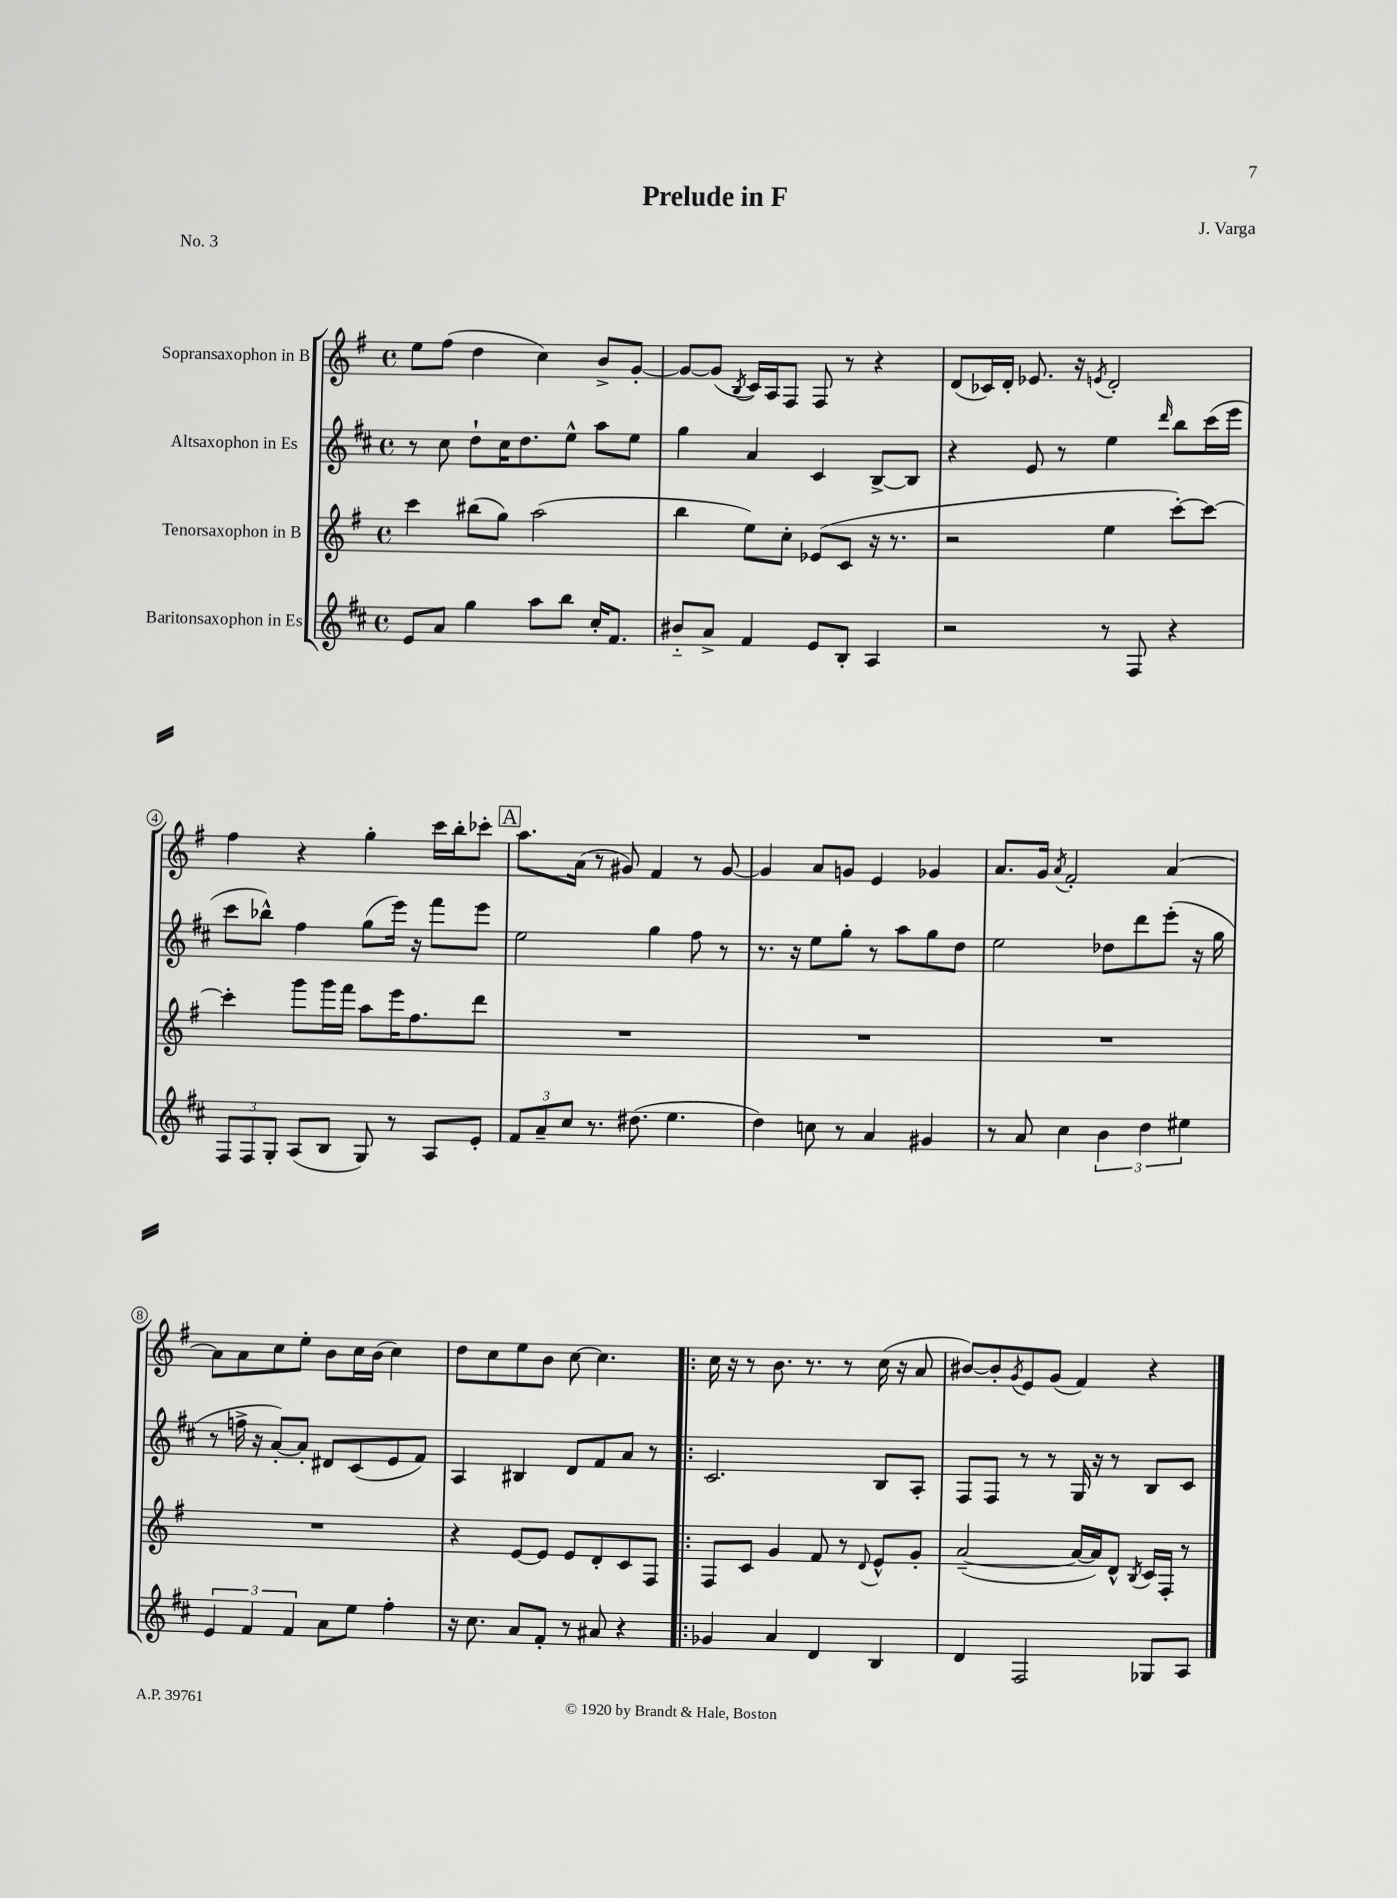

**kern	**kern	**kern	**kern
*staff4	*staff3	*staff2	*staff1
*clefG2	*clefG2	*clefG2	*clefG2
*k[f#c#]	*k[f#]	*k[f#c#]	*k[f#]
*M4/4	*M4/4	*M4/4	*M4/4
*met(c)	*met(c)	*met(c)	*met(c)
8e	4ccc	8r	8ee
8a	.	8cc#	(8ff#
4gg	(8bb#	8dd`	4dd
.	8gg)	16cc#	.
.	.	8.dd	.
8aa	(2aa	.	4cc)
8bb	.	8ee^^	.
16cc#'	.	8aa	8b^
8.f#	.	.	.
.	.	8ee	[8g'
=	=	=	=
8b#'~	4bb	4gg	8g_
8a^	.	.	(8g]
.	.	.	8qB
4f#	8ee)	4a	16c)
.	.	.	16A
.	8cc'	.	8F#
8e	(8e-	4c#	8F#
8B'	8c	.	8r
4A	16r	[8B^	4r
.	8.r	.	.
.	.	8B]	.
=	=	=	=
2r	2r	4r	(8d
.	.	.	16c-)
.	.	.	16d'
.	.	8e	8.e-
.	.	8r	.
.	.	.	16r
.	.	.	8qe
8r	4ee	4ee	2d'
8F#	.	.	.
.	.	16qqddd	.
4r	[8ccc')	8bb	.
.	8ccc_	(16ccc#	.
.	.	16eee	.
=	=	=	=
12F#	4ccc']	8ccc#	4ff#
12F#	.	.	.
.	.	8bb-^^)	.
12G'	.	.	.
(8A	8ggg	4ff#	4r
8B	16ggg	.	.
.	16fff#	.	.
8G)	8aa	(8gg	4gg'
8r	16eee	16eee)	.
.	8.ff#	16r	.
8A	.	8fff#	16ccc
.	.	.	16bb'
8e'	8ddd	8eee	8ccc-'
=	=	=	=
12f#	1r	2ee	8.aa
12a~	.	.	.
12cc#	.	.	.
.	.	.	(16a
8.r	.	.	8r
.	.	.	8g#)
(8.dd#	.	.	.
.	.	4gg	4f#
4.ee	.	.	.
.	.	8ff#	8r
.	.	8r	[8g#
=	=	=	=
4dd)	1r	8.r	4g#]
.	.	16r	.
8cc	.	8ee	8a
8r	.	8gg'	8g
4a	.	8r	4e
.	.	8aa	.
4g#	.	8gg	4g-
.	.	8dd	.
=	=	=	=
8r	1r	2ee	8.a
8a	.	.	.
.	.	.	16g
.	.	.	8qa
4cc#	.	.	2f#'
6b	.	8dd-	.
.	.	8ddd	.
6dd	.	.	.
.	.	(8eee'	[4a
6ee#	.	.	.
.	.	16r	.
.	.	16gg	.
=	=	=	=
6e	1r	8r	8a]
.	.	16ff^	8a
6f#	.	.	.
.	.	16r	.
.	.	[8a')	8cc
6f#	.	.	.
.	.	8a']	8ee'
8a	.	8d#	8b
8ee	.	(8c#	16cc
.	.	.	(16b
4ff#'	.	8e	4cc)
.	.	8f#)	.
=	=	=	=
16r	4r	4A	8dd
8.cc#	.	.	.
.	.	.	8cc
8a	[8e	4B#	8ee
8f#'	8e]	.	8b
8r	8e	8d	[8cc
8a#	8d'	8f#	4.cc]
4r	8c	8a	.
.	8F#	8r	.
=!|:	=!|:	=!|:	=!|:
4g-	8F#	2.c#	16cc
.	.	.	16r
.	8c	.	8r
4a	4g	.	8.b
.	.	.	8.r
4d	8f#	.	.
.	8r	.	8r
.	8qqd	.	.
4B	8e^^	8B	(16cc
.	.	.	16r
.	8g'	8A'	8a
=	=	=	=
4d	([2a~	8F#	[8b#)
.	.	8F#	8b#']
.	.	.	8qg
2F#	.	8r	8e
.	.	8r	(8g
.	16a_	16G	4f#)
.	16a])	16r	.
.	8d^^	8r	.
.	8qB	.	.
8G-	16c	8B	4r
.	16F#'	.	.
8A	8r	8c#	.
==	==	==	==
*-	*-	*-	*-
